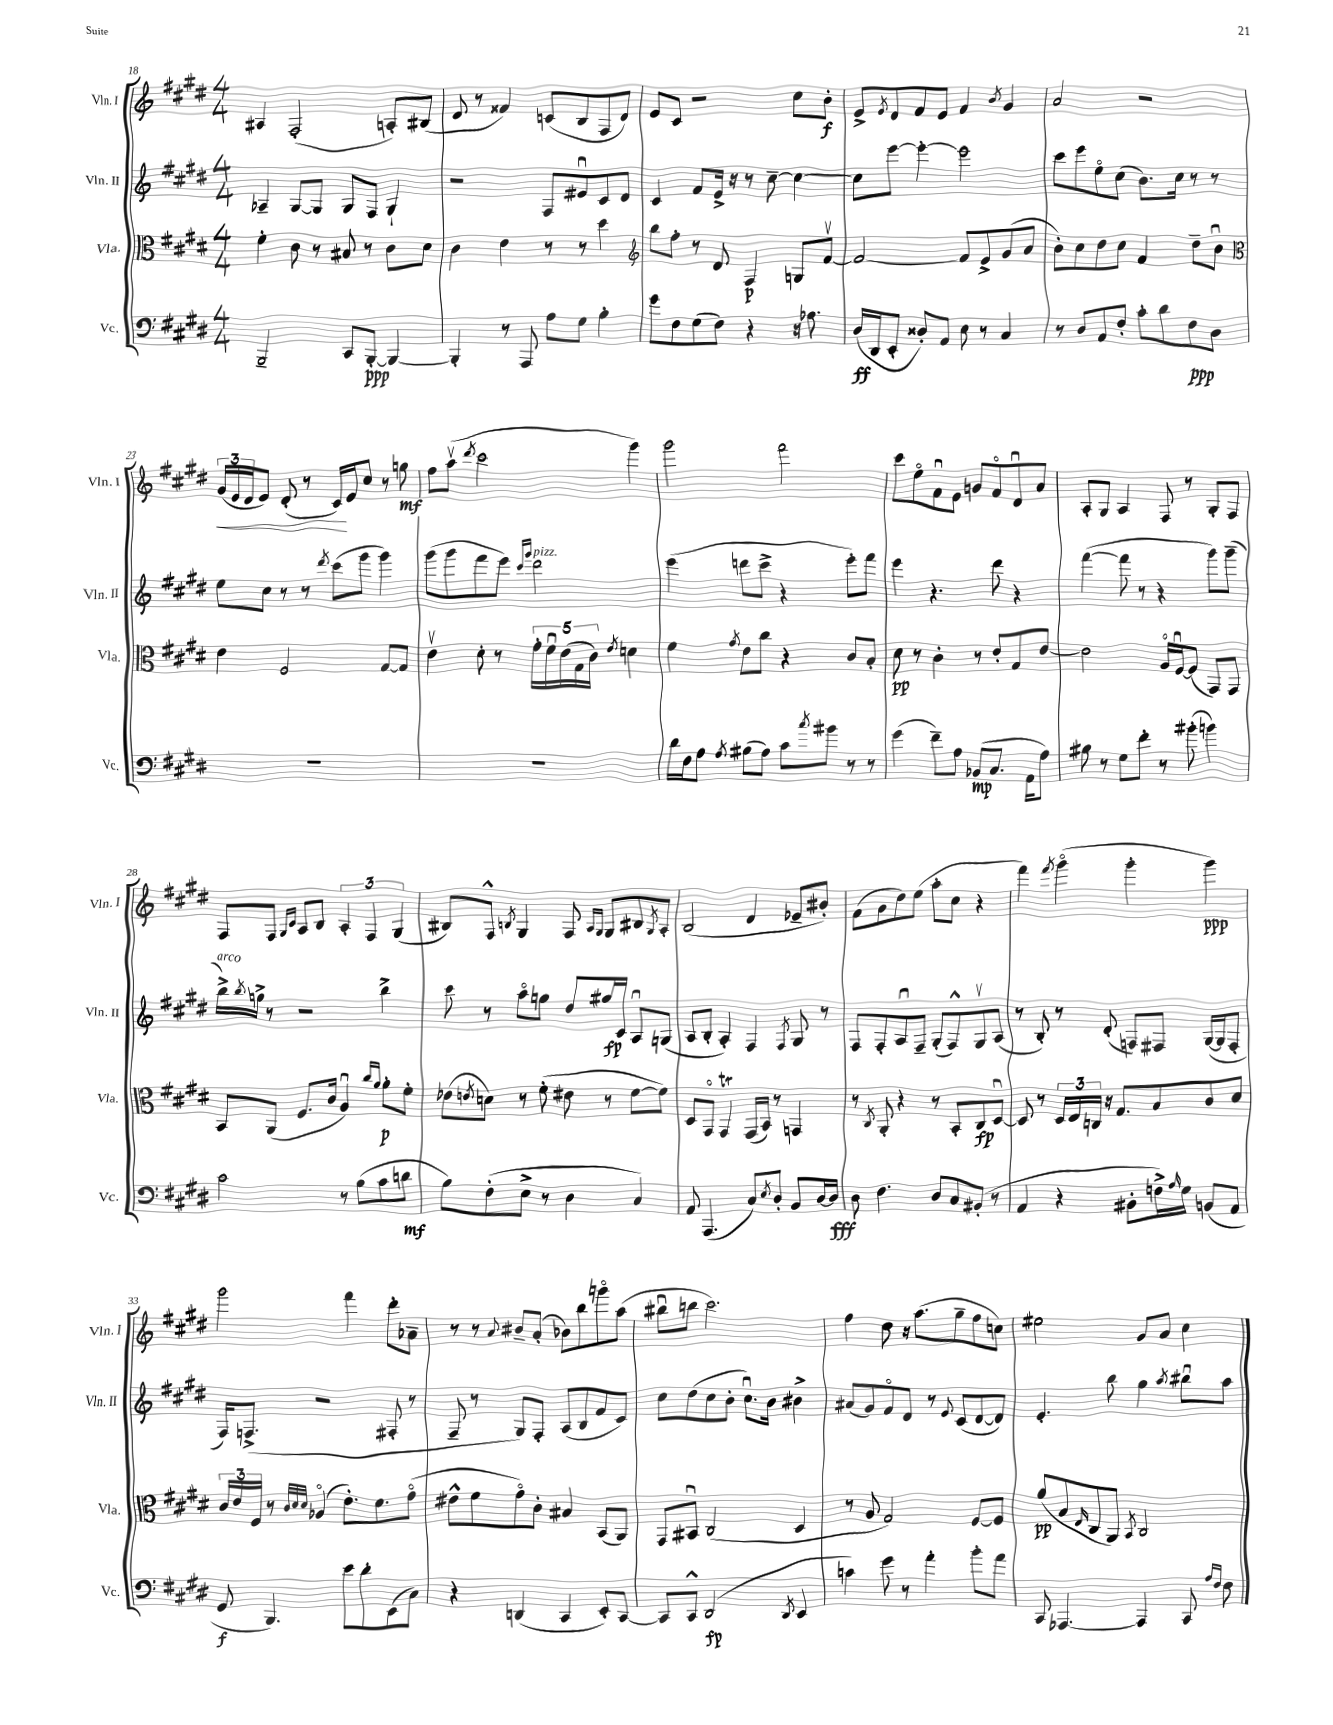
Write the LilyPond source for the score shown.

<<
\new StaffGroup <<
\new Staff = "s0" \with { instrumentName = "Vln. I" shortInstrumentName = "Vln. I" } {
    \clef treble \key e \major \numericTimeSignature \time 4/4
    ais4 fis2-.( a8-.) bis8( |
    dis'8 r8 fisis'4) c'8( b8 fis8 dis'8) |
    e'8 cis'8 r2 cis''8 b'8-.\f |
    e'8-> \acciaccatura { e'8 } dis'8 fis'8 e'8 fis'4 \acciaccatura { b'8 } gis'4 |
    a'2 r2 |
    \tuplet 3/2 { gis'16\<( e'16 dis'16 } e'8) dis'8-.( r8 cis'16\!) e'16 cis''8 r8 g''8\mf |
    fis''8 a''8\upbow( \acciaccatura { dis'''8 } cis'''2 gis'''4) |
    gis'''2 fis'''2 |
    cis'''8 e''8\flageolet fis'8\downbow e'8 g'8 fis'8\flageolet dis'8\downbow a'8 |
    a8-. gis8 a4 fis8 r8 gis8-. fis8 |
    fis8 fis8 \grace { gis16 cis'16 } a8 b8 \tuplet 3/2 { a4-. fis4 gis4( } |
    bis8) fis8-^ \acciaccatura { b8 } gis4 fis8 \grace { a16 gis16 } gis8 bis8 \acciaccatura { gis8 } a8-. |
    b2( dis'4 ees'8-- bis'8-.) |
    fis'8( gis'8 dis''8) e''8( a''8-. cis''8 r4 |
    fis'''4) \acciaccatura { fis'''8 } gis'''4\flageolet( gis'''4-. gis'''4\ppp) |
    gis'''2 fis'''4 dis'''8-. aes'8-- |
    r8 r8 \appoggiatura { a'8 } bis'8-- a'8-.( bes'8) b''8 g'''8\flageolet a''8( |
    bis''8\downbow b''8 cis'''2.) |
    fis''4 dis''8 r16 a''8.( gis''8-- fis''8 c''8) |
    eis''2 gis'8 a'8 cis''4 \bar "|." |
}
\new Staff = "s1" \with { instrumentName = "Vln. II" shortInstrumentName = "Vln. II" } {
    \clef treble \key e \major \numericTimeSignature \time 4/4
    aes4-- gis8~ gis8 gis8 fis8 gis4-! |
    r2 fis8 eis'8\downbow cis'8 dis'8 |
    cis'4 fis'8 e'16-> r16 r8 cis''8~-- cis''4~ |
    cis''8 e'''8~ e'''4~-. e'''2 |
    cis'''8 e'''8 e''8\flageolet cis''8( b'8.) cis''16 r8 r8 |
    e''8 cis''8 r8 r8 \acciaccatura { dis'''8 } cis'''8( gis'''8 gis'''4) |
    gis'''8( gis'''8 fis'''8 e'''8) \grace { cis'''16 gis'''16 } dis'''2^\markup { \italic "pizz." } |
    e'''4( d'''8 cis'''8-> r4 e'''8-.) fis'''8 |
    e'''4 r4. dis'''8 r4 |
    fis'''4~( fis'''8 r8 r4 gis'''8) gis'''8--( |
    b''16->^\markup { \italic "arco" }) \acciaccatura { b''8 } g''16-> r8 r2 b''4-> |
    cis'''8 r8 a''8\flageolet g''8 dis''8 gis''16\fp cis'16 a8\downbow g8( |
    a8 b8-. a4-.) fis4 \acciaccatura { fis8 } gis8 r8 |
    fis8 fis8-. a8\downbow fis8-- gis8-.( fis8-^) gis8\upbow a8( |
    r8 b8-.) r8 dis'8-.( f8) fis8 gis16~( gis16 fis8-. |
    fis16) f8.->( r2 fis8-. r8 |
    fis8-- r8 gis8) fis8-. a8( b8 fis'8 cis'8) |
    cis''8 dis''8( cis''8 b'8-. cis''8.\downbow) b'16 bis'4-> |
    ais'8( gis'8) fis'8\flageolet dis'8 r8 \appoggiatura { e'8 } cis'8( dis'8~ dis'8) |
    e'4.-. b''8 gis''4 \acciaccatura { a''8 } bis''8\downbow a''8 \bar "|." |
}
\new Staff = "s2" \with { instrumentName = "Vla." shortInstrumentName = "Vla." } {
    \clef alto \key e \major \numericTimeSignature \time 4/4
    fis'4-. cis'8 r8 bis8 r8 cis'8 dis'8 |
    cis'4 e'4 r8 r8 dis''4 |
    \clef treble b''8 fis''8-. r8 dis'8 fis4\p g8 fis'8~\upbow |
    fis'2~ fis'8 e'8-> gis'8( a'8 |
    b'8-.) cis''8 dis''8 cis''8 fis'4 dis''8-- b'8\downbow |
    \clef alto e'4 fis2 gis8~ gis8 |
    e'4\upbow dis'8-. r8 \tuplet 5/4 { gis'16-. fis'16\downbow e'16( gis16 cis'16) } \acciaccatura { e'8 } d'4 |
    fis'4 \acciaccatura { gis'8 } e'8 cis''8 r4 cis'8 b8-. |
    dis'8\pp r8 cis'4-. r8 e'8-. gis8 e'8~ |
    e'2 a16\flageolet fis16~\downbow fis8( gis,8) gis,8 |
    b,8 a,8( fis8. cis'16 a4\downbow) \grace { cis''16 a'16 } a'8-.\p fis'8-. |
    ees'8( \acciaccatura { e'8 } d'8) r8 fis'8-.( eis'8 r8 fis'8~ fis'8) |
    dis8 gis,8\flageolet gis,4\trill gis,16( b,16) r8 g,4 |
    r8 \acciaccatura { cis8 } a,8-. r4 r8 b,8-. cis8\fp dis8~\downbow |
    dis8 r8 \tuplet 3/2 { dis16 e16 c16 } r16 gis8. b8 cis'8 dis'8 |
    \tuplet 3/2 { cis'16 e'16 fis16 } r8 \grace { cis'32 dis'32 dis'32 } aes4\flageolet( e'8.-.) fis'8. gis'8\flageolet( |
    eis'8-^ fis'8 gis'8\flageolet) cis'8-. bis4 b,8( a,8) |
    gis,8 bis,8\downbow cis2( dis4 |
    r8 a8 gis2) fis8~ fis8 |
    a'8\pp( b8 \grace { e16 } cis8 a,8) \acciaccatura { b,8 } cis2 \bar "|." |
}
\new Staff = "s3" \with { instrumentName = "Vc." shortInstrumentName = "Vc." } {
    \clef bass \key e \major \numericTimeSignature \time 4/4
    b,,2-- cis,8 b,,8~-.\ppp b,,4~ |
    b,,4-. r8 a,,8 a8 gis8 b4-. |
    gis'8 fis8 gis8( fis8) r4 r16 aes8. |
    dis16\ff( dis,16 e,8-. disis8-.) a,8 e8 r8 cis4 |
    r8 dis8 a,8 fis8-. cis'8-. dis'8 fis8\ppp dis8 |
    R1 |
    R1 |
    dis'16 fis16 a8 \acciaccatura { a8 } bis8( a8) cis'8 \acciaccatura { cis''8 } bis'8 r8 r8 |
    gis'4( fis'8--) a8 bes,8\mp( cis8. a,16 a8) |
    bis8 r8 gis8 fis'8-. r8 bis'8-.( b'4) |
    cis'2 r8 b8( cis'8 d'8\mf |
    b8) fis8-.( e8-> r8 dis4 cis4) |
    a,8 a,,4.( cis8) \acciaccatura { e8 } dis8-. b,8 dis16~ dis16\fff |
    dis8 fis4. dis8 cis8 bis,8-.( r8 |
    a,4 r4 bis,8-. f16->) \grace { a16 } gis16 b,8( a,8 |
    gis,8\f b,,4.) e'8 dis'8-. e,8( cis8) |
    r4 d,4( cis,4 e,8-.) cis,8~ |
    cis,8 cis,8-^ dis,2\fp( \acciaccatura { dis,8 } e,4 |
    c'4) gis'8 r8 a'4-. b'8-. a'8 |
    cis,8 aes,,4.~ aes,,4 cis,8 \grace { a16 fis16 } fis8 \bar "|." |
}
>>
>>
\layout { \context { \Score currentBarNumber = #18 } }
